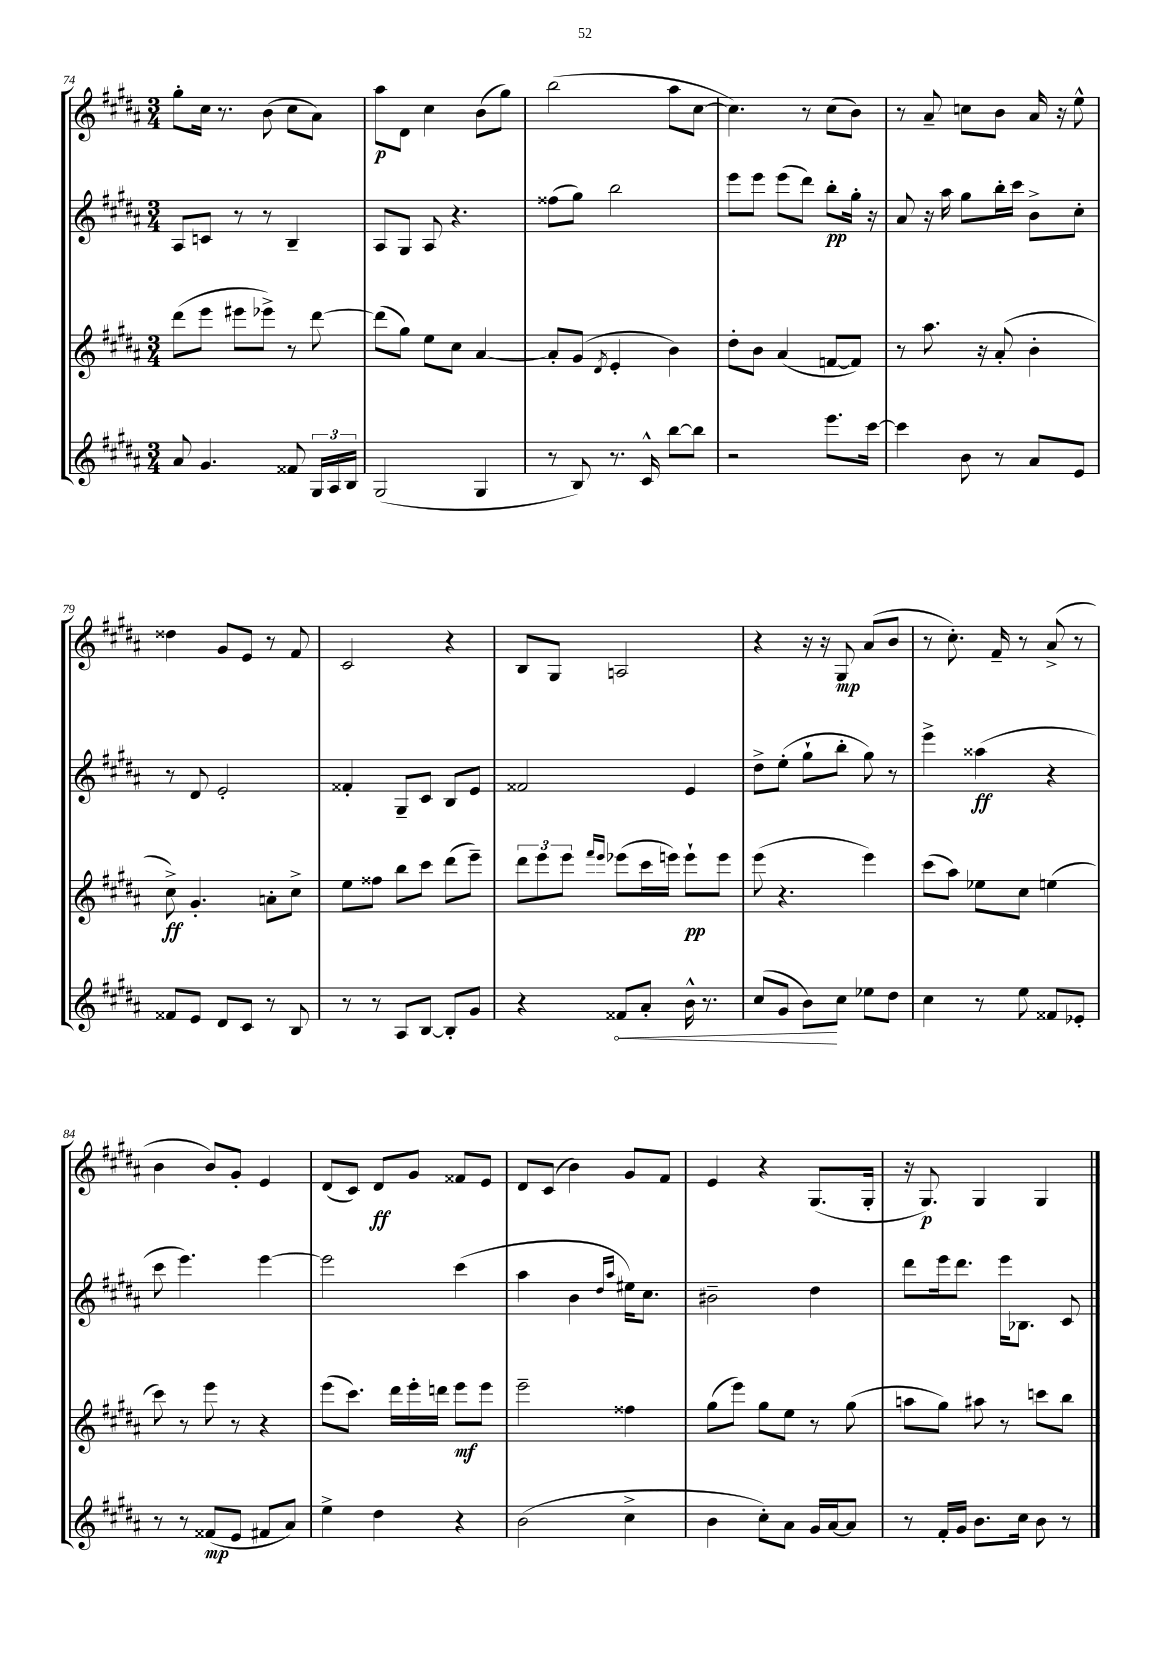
<<
\new StaffGroup <<
\new Staff = "s0" {
    \clef treble \key b \major \numericTimeSignature \time 3/4
    \autoBeamOff gis''8[-. cis''16] r8. b'8( cis''8[ ais'8]) |
    ais''8[\p dis'8] cis''4 b'8[( gis''8]) |
    b''2( ais''8[ cis''8]~ |
    cis''4.) r8 cis''8[( b'8]) |
    r8 ais'8-- c''8[ b'8] ais'16 r16 e''8-^ |
    disis''4 gis'8[ e'8] r8 fis'8 |
    cis'2 r4 |
    b8[ gis8] a2 |
    r4 r16 r16 gis8\mp ais'8[( b'8] |
    r8 cis''8.-.) fis'16-- r8 ais'8->( r8 |
    b'4 b'8[) gis'8]-. e'4 |
    dis'8[( cis'8]) dis'8[\ff gis'8] fisis'8[ e'8] |
    dis'8[ cis'8]( b'4) gis'8[ fis'8] |
    e'4 r4 gis8.[( gis16]-. |
    r16 gis8.\p) gis4 gis4 \bar "|." |
}
\new Staff = "s1" {
    \clef treble \key b \major \numericTimeSignature \time 3/4
    \autoBeamOff ais8[ c'8] r8 r8 b4-- |
    ais8[ gis8] ais8 r4. |
    fisis''8[( gis''8]) b''2 |
    e'''8[ e'''8] e'''8[( dis'''8]) b''8[-.\pp gis''16]-. r16 |
    ais'8 r16 ais''16 gis''8[ b''16-. cis'''16] b'8[-> cis''8]-. |
    r8 dis'8 e'2-. |
    fisis'4-. gis8[-- cis'8] b8[ e'8] |
    fisis'2 e'4 |
    dis''8[-> e''8]-.( gis''8[-! b''8]-. gis''8) r8 |
    e'''4-> aisis''4\ff( r4 |
    cis'''8 e'''4.) e'''4~ |
    e'''2 cis'''4( |
    ais''4 b'4 \grace { dis''16[ ais''16] } eis''16[) cis''8.] |
    bis'2-- dis''4 |
    dis'''8[ e'''16 dis'''8.] e'''16[ bes8.] cis'8 \bar "|." |
}
\new Staff = "s2" {
    \clef treble \key b \major \numericTimeSignature \time 3/4
    \autoBeamOff dis'''8[( e'''8] eis'''8[ ees'''8]->) r8 dis'''8~ |
    dis'''8[( gis''8]) e''8[ cis''8] ais'4~ |
    ais'8[-. gis'8]( \acciaccatura { dis'8 } e'4-. b'4) |
    dis''8[-. b'8] ais'4( f'8[~ f'8]) |
    r8 ais''8. r16 ais'8-.( b'4-. |
    cis''8->\ff) gis'4.-. a'8[-. cis''8]-> |
    e''8[ fisis''8] b''8[ cis'''8] dis'''8[( e'''8]--) |
    \tuplet 3/2 { dis'''8[ e'''8 e'''8] } \grace { fis'''16[ e'''16] } ees'''8[( cis'''16 e'''16]) e'''8[-!\pp e'''8] |
    e'''8( r4. e'''4) |
    cis'''8[( ais''8]) ees''8[ cis''8] e''4( |
    cis'''8) r8 e'''8 r8 r4 |
    e'''8[( cis'''8.]) dis'''16[ e'''16-. d'''16] e'''8[\mf e'''8] |
    e'''2-- fisis''4 |
    gis''8[( e'''8]) gis''8[ e''8] r8 gis''8( |
    a''8[ gis''8]) ais''8 r8 c'''8[ b''8] \bar "|." |
}
\new Staff = "s3" {
    \clef treble \key b \major \numericTimeSignature \time 3/4
    \autoBeamOff ais'8 gis'4. fisis'8 \tuplet 3/2 { gis16[ ais16 b16] } |
    gis2( gis4 |
    r8 b8) r8. cis'16-^ b''8[~ b''8] |
    r2 e'''8.[ cis'''16]~ |
    cis'''4 b'8 r8 ais'8[ e'8] |
    fisis'8[ e'8] dis'8[ cis'8] r8 b8 |
    r8 r8 ais8[ b8]~ b8[-. gis'8] |
    r4 \once \override Hairpin.circled-tip = ##t fisis'8[\< ais'8]-. b'16-^ r8. |
    cis''8[( gis'8] b'8[\!) cis''8] ees''8[ dis''8] |
    cis''4 r8 e''8 fisis'8[ ees'8]-. |
    r8 r8 fisis'8[\mp( e'8] fis'8[ ais'8]) |
    e''4-> dis''4 r4 |
    b'2( cis''4-> |
    b'4 cis''8[-.) ais'8] gis'16[ ais'16~ ais'8] |
    r8 fis'16[-. gis'16] b'8.[ cis''16] b'8 r8 \bar "|." |
}
>>
>>
\layout { \context { \Score currentBarNumber = #74 } }
